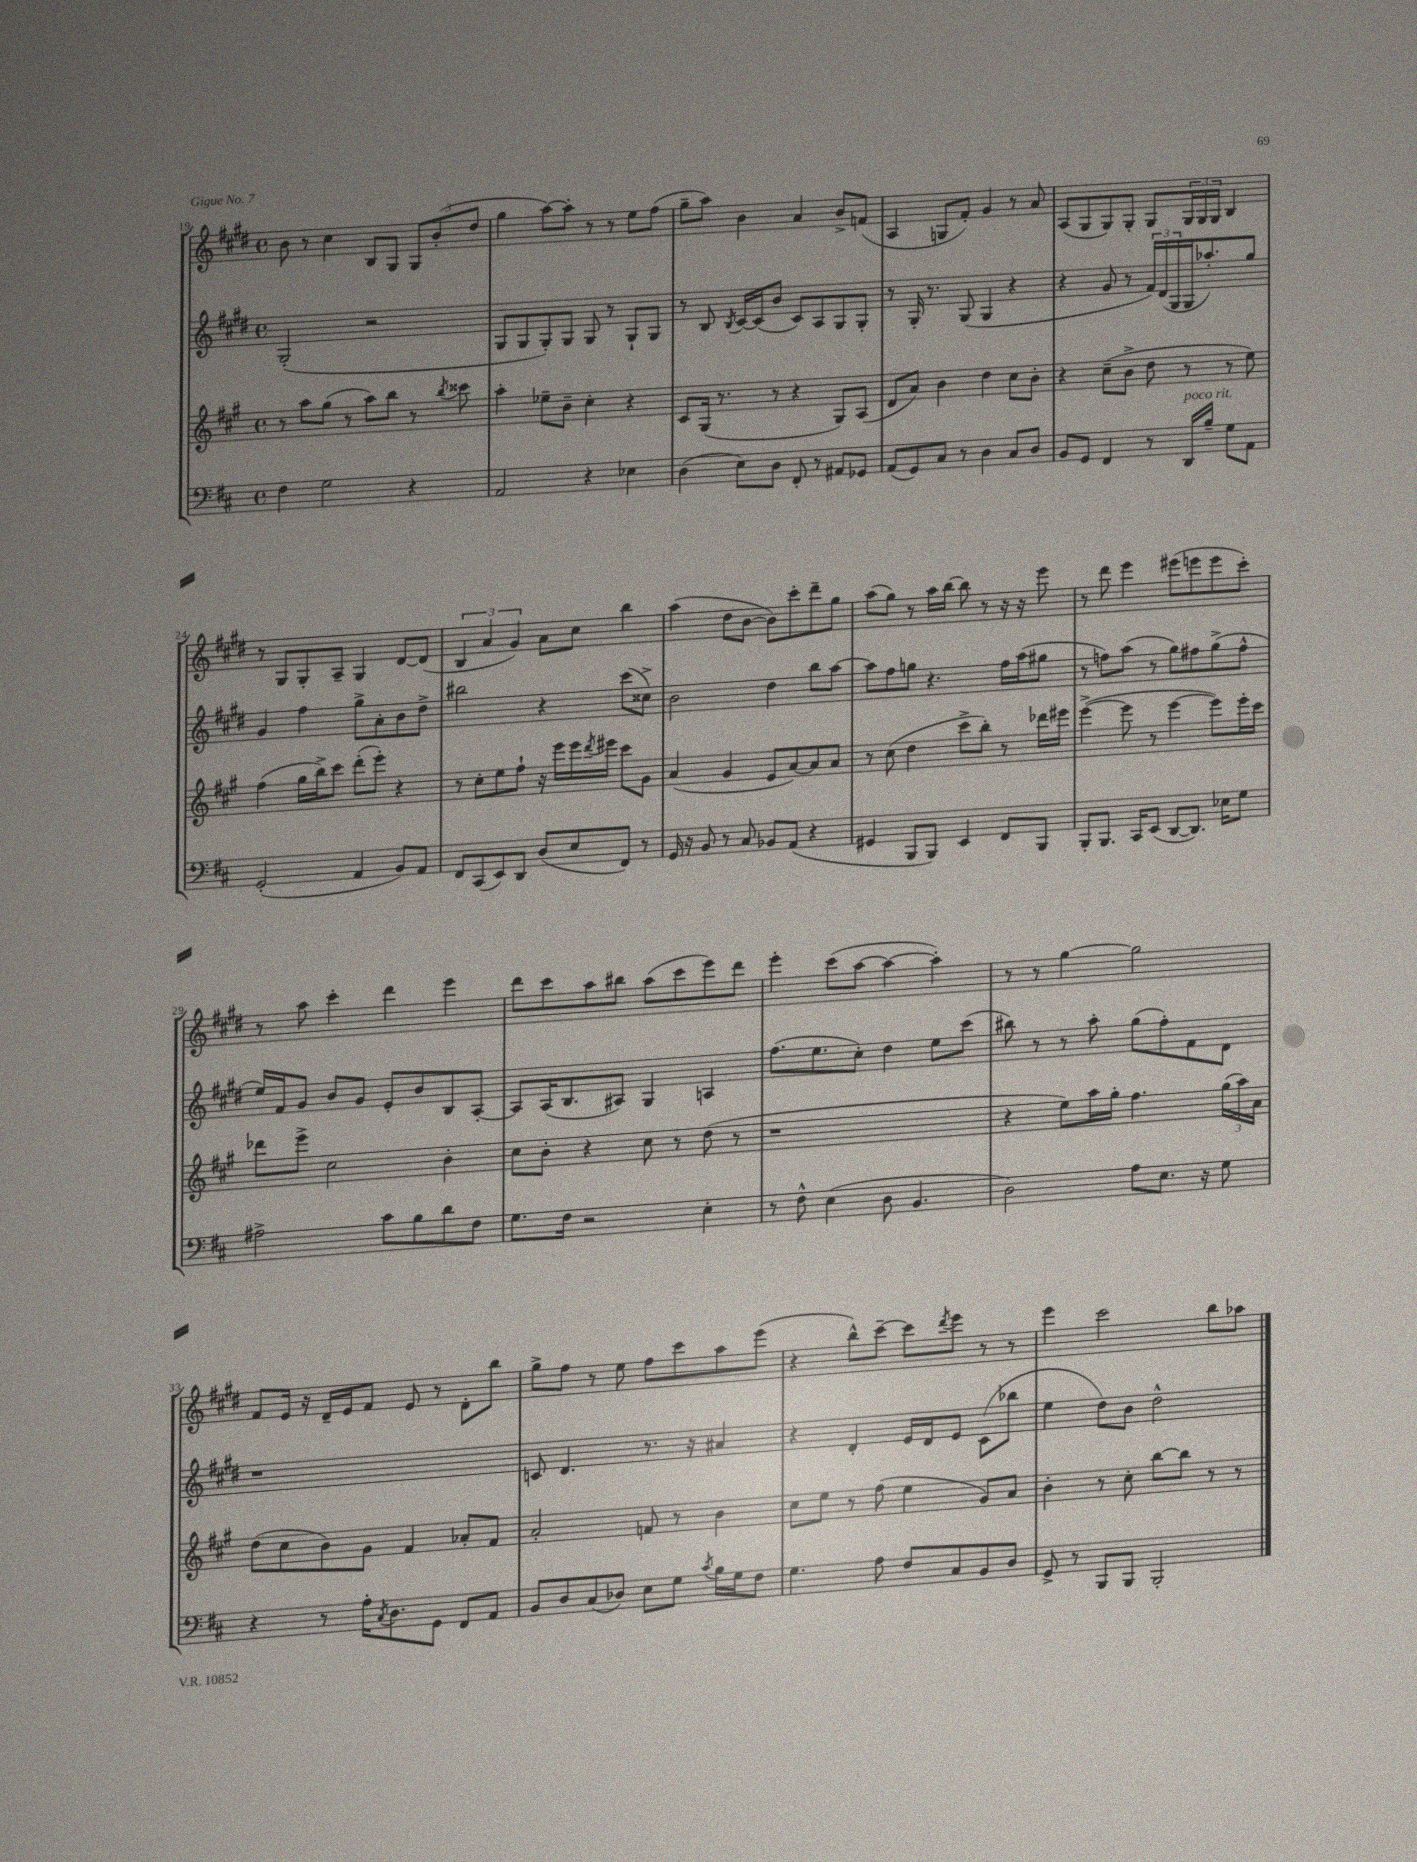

**kern	**kern	**kern	**kern
*staff4	*staff3	*staff2	*staff1
*clefF4	*clefG2	*clefG2	*clefG2
*k[f#c#]	*k[f#c#g#]	*k[f#c#g#d#]	*k[f#c#g#d#]
*M4/4	*M4/4	*M4/4	*M4/4
*met(c)	*met(c)	*met(c)	*met(c)
4F#	8r	(2G#'	8b
.	8aa	.	8r
2G	(8gg#	.	4cc#
.	8r	.	.
.	8aa)	2r	8B
.	8bb	.	8G#
4r	8r	.	12G#
.	.	.	(12b'
.	8qbb	.	.
.	8ccc##	.	.
.	.	.	12dd#
=	=	=	=
2AA	4aa'	8G#	4gg#
.	.	8G#	.
.	8ee-~	8G#')	[8aa)
.	8b~	8G#	8aa']
4r	4cc#'	8G#	8r
.	.	8r	8r
4E-	4r	8G#`	8ee
.	.	8G#	(8ff#
=	=	=	=
(4D	8c#	8r	8gg#~
.	(16G#	8B	8aa)
.	8.r	.	.
.	.	8qB	.
8E)	.	[16c#	4b
.	.	(16c#]	.
8D	8r	8b	.
8FF#'	4r	8c#)	4a
8r	.	8A	.
8AA#	8G#)	8G#	8b^
8GG-	(8A	8G#'	(8f
=	=	=	=
(8AA	8d	8r	4A
8GG)	8a)	16G#'	.
.	.	8.r	.
8C#	4b	.	8G
8r	.	(8G#	8f#')
4D	4dd	4G#	4g#
8C#	8cc#	4r	8r
8D	8b'	.	8a
=	=	=	=
8BB	4r	4r	(8A
8GG	.	.	8G#
4FF#	(8cc#~	8g#	8G#)
.	8b^	8r	8G#'
8r	8dd	24f#)	8G#
.	.	(24d#	.
.	.	24G#	.
16DD	8r	16G#	24G#
.	.	.	24G#
16B~	.	8.aa-')	.
.	.	.	24G#
8G	8r	.	4B
8AA	8ee)	8gg#	.
=	=	=	=
(2GG'	(4ff#	4g#	8r
.	.	.	8G#
.	16gg#	4ff#	8G#'
.	16bb^)	.	.
.	8ccc#	.	8A~
4AA	(8ddd'	8gg#^	4G#
.	8eee')	8a'	.
8BB)	4r	8b	[8d#
8AA	.	8dd#^	(8d#]
=	=	=	=
8FF#	8r	2bb#	6B
(8CC#	8cc#'	.	.
.	.	.	6a
8EE)	8ee	.	.
.	.	.	6g#)
8DD	8ff#`	.	.
(8D	16r	4r	8a
.	16eee	.	.
8E	16eee	.	8cc#
.	8qddd	.	.
.	16eee#	.	.
8FF#)	8ccc#	(8ccc#	4bb
8r	8g#	8cc##^)	.
=	=	=	=
16GG	(4a	2b	(4aa
16r	.	.	.
8BB	.	.	.
8r	4g#	.	8dd#
8C#	.	.	[8b
8BB-	8e	4dd#	8b])
(8AA	[8a)	.	8ccc#'
4r	8a]	8bb	8ddd#~
.	8a	[8aa	8gg#
=	=	=	=
4GG#	8r	8aa]	(8aa
.	(8cc#	8ff#	8gg#)
8BBB	4dd	8gg	8r
8BBB)	.	4.r	16aa
.	.	.	[16bb
4EE	8ccc#^	.	8bb]
.	8bb')	.	8r
8FF#	8r	16ff#	16r
.	.	(16aa	16r
8BBB	16ddd-	8gg#	8eee
.	16eee#	.	.
=	=	=	=
8BBB'	([4eee^	8r	8r
8.BBB	.	8ff)	8ddd#
.	8eee]	(8aa	4eee
16CC#	.	.	.
(8EE	8r	8r	.
[8DD	[4eee	8gg#)	(8eee#
8.DD])	.	8ff#	8eee
.	8eee])	(8gg#^	8eee
16E-	.	.	.
8G	16eee'	8ff#^^	8ccc#')
.	16ccc#	.	.
=	=	=	=
2A#^	8ddd-	16ee)	8r
.	.	16f#	.
.	8eee^	8g#	8aa
.	2cc#	8b	4ccc#'
.	.	8g#	.
8c#	.	8e'	4ddd#
8B	.	8b	.
8d	4b'	8B	4eee
8F#	.	[8A'	.
=	=	=	=
8.G	8cc#	8A]	8ddd#
.	8b'	(16A	8ccc#
16F#	.	8.B	.
2r	4r	.	8aa
.	.	8A#)	8bb#
.	8cc#	4G#	(8aa
.	8r	.	8ccc#
4E'	(8dd	4A	8eee)
.	8r	.	8ddd#
=	=	=	=
8r	1r	(8.ff#	4eee'
8F#^^	.	.	.
.	.	8.ee	.
(4E	.	.	(8ccc#
.	.	8cc#')	[8aa
8D	.	4dd#	4aa_
4.BB	.	.	.
.	.	8ee	4aa'])
.	.	(8ccc#	.
=	=	=	=
2D)	4r	8bb#)	8r
.	.	8r	8r
.	8ee)	8r	[4gg#
.	16aa	8aa'	.
.	16gg#'	.	.
8A	4.ff#	(8gg#	2gg#]
8.E	.	8ff#')	.
.	.	8f#	.
16r	.	.	.
8G	(24gg#	8d#	.
.	24aa)	.	.
.	24a	.	.
=	=	=	=
4r	(8dd	1r	8f#
.	8cc#	.	16e
.	.	.	16r
8r	8b)	.	16d#~
.	.	.	16e
16A'	8g#	.	8f#
8qC#	.	.	.
8.D	.	.	.
.	4f#	.	8e
8GG	.	.	8r
8FF#	8a-'	.	8d#'
8AA	8f#	.	8bb
=	=	=	=
8BB	2a'	8c	8gg#^
8D	.	4.d#	8ff#
(8C#	.	.	8r
8D-)	.	.	8ee
8E	8f	8.r	8ff#
8G	8r	.	8ccc#
.	.	16r	.
8qc#	.	.	.
16B	4b	4a#	8aa
16G	.	.	.
8F#	.	.	(8eee
=	=	=	=
4.G	8cc#	4r	4r
.	8ee	.	.
.	8r	4d#'	8bb^^)
8A	(8ff#	.	[8ccc#~
8F#	4ee	16e	8ccc#]
.	.	16d#	.
.	.	.	8qddd#
8C#	.	8e	8eee
8BB	8g#)	(8c#	8r
8D	8a	8bb-	8r
=	=	=	=
8GG^	4b'	4ee	4eee
8r	.	.	.
8BBB	8r	8dd#)	2ccc#
8BBB	8cc#'	8b	.
2BBB'	[8bb	2dd#^^	.
.	8bb]	.	.
.	8r	.	8bb
.	8r	.	8aa-
==	==	==	==
*-	*-	*-	*-
